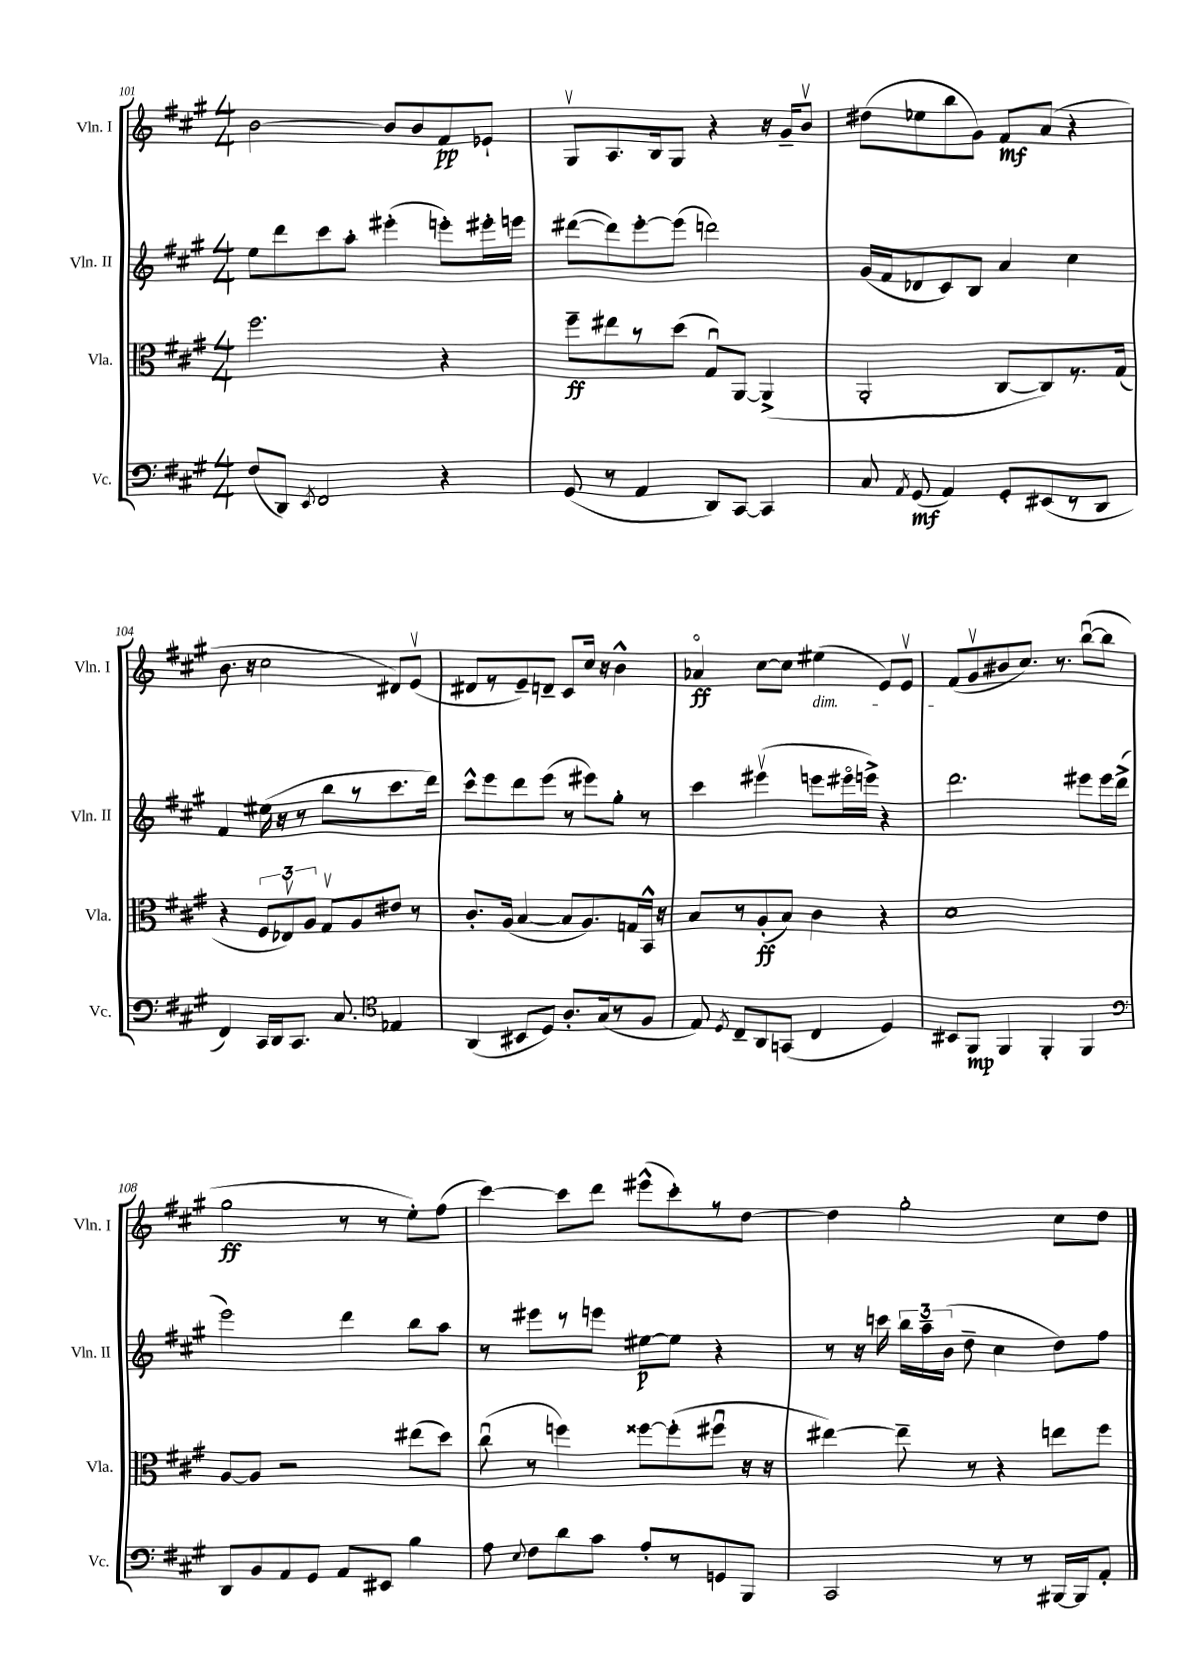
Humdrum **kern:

**kern	**kern	**kern	**kern
*staff4	*staff3	*staff2	*staff1
*clefF4	*clefC3	*clefG2	*clefG2
*k[f#c#g#]	*k[f#c#g#]	*k[f#c#g#]	*k[f#c#g#]
*M4/4	*M4/4	*M4/4	*M4/4
(8F#	2.ff#	8ee	[2b
8DD)	.	8ddd	.
8qEE	.	.	.
2FF#	.	8ccc#	.
.	.	8aa'	.
.	.	(4eee#'	8b]
.	.	.	8b
4r	4r	8eee')	8f#
.	.	16eee#'	8e-`
.	.	16eee	.
=	=	=	=
(8GG#	8ff#~	([8ddd#	8G#v
8r	8ee#	8ddd#])	8.A
4AA	8r	[8eee'	.
.	.	.	16B
.	(8dd	(8eee]	8G#
8DD)	8G#u)	2ddd)	4r
[8CC#	[8AA	.	.
4CC#]	(4AA^]	.	16r
.	.	.	16g#~
.	.	.	8bv
=	=	=	=
8C#	2AA'	(16g#	(8dd#
.	.	16f#	.
8qAA	.	.	.
(8GG#	.	8d-	8ee-
4AA)	.	8c#)	8bb
.	.	8B	8g#)
8GG#'	[8C#	4a	8f#
(8EE#	8C#])	.	(8a
8r	8.r	4cc#	4r
8DD	.	.	.
.	(16G#	.	.
=	=	=	=
4FF#)	4r	4f#	8.b
.	.	.	16r
16CC#	12F#	(16ee#	2cc#
16DD	.	16r	.
.	12E-v)	.	.
8.CC#	.	8r	.
.	12A	.	.
.	8G#v	8bb	.
8.C#	.	.	.
.	8A	8r	.
*clefC4	*	*	*
4E-	8e#	8.ccc#	8d#)
.	8r	.	(8ev
.	.	16ddd)	.
=	=	=	=
(4AA	8.c#'	8ccc#^^	8d#
.	.	8eee	8r
.	(16A	.	.
8BB#	[4B	8ddd	8e~)
8D)	.	(8eee	8d~
8.A'	8B]	8r	8c#
.	8.A)	8eee#)	16cc#
(16G#	.	.	16r
8r	.	8gg#'	4b^^
.	16G	.	.
8F#	16BB^^	8r	.
.	16r	.	.
=	=	=	=
8E)	8B	4ccc#	4a-o
8qD	.	.	.
8C#~	8r	.	.
8AA	(8A'	(4eee#v	[8cc#
(8GG	8B)	.	8cc#]
4C#	4c#	8eee	(4ee#
.	.	16eee#o	.
.	.	16eee^)	.
4D)	4r	4r	8e)
.	.	.	8ev
=	=	=	=
8BB#	1d	2.ddd	(8f#
8FF#	.	.	8g#v
4FF#	.	.	8b#
.	.	.	8.cc#)
4FF#'	.	.	.
.	.	.	8.r
4FF#	.	8eee#	([8bbu
.	.	16eee#	8bb]
.	.	(16ddd^	.
=	=	=	=
*clefF4	*	*	*
8DD	[8A	2eee)	2gg#
8BB	8A]	.	.
8AA	2r	.	.
8GG#	.	.	.
8AA	.	4ddd	8r
8EE#	.	.	8r
4B	(8ee#	8bb	8ee')
.	8dd)	8aa	(8ff#
=	=	=	=
8A	(8cc#u	8r	[4ccc#)
8qqE	.	.	.
8F#	8r	8eee#	.
8d	4ff)	8r	8ccc#]
8c#	.	8eee	8ddd
8A'	[8ff##	[8ee#	(8eee#^^
8r	(8ff##']	8ee#]	8ccc#')
8GG	8ff#u	4r	8r
8BBB	16r	.	[8dd
.	16r	.	.
=	=	=	=
2CC#	[4ee#)	8r	4dd]
.	.	16r	.
.	.	16ccc	.
.	8ee#~]	24bb	2gg#'
.	.	24aa~	.
.	.	(24b	.
.	8r	8dd~	.
8r	4r	4cc#	.
8r	.	.	.
[16BBB#	8ee	8dd)	8cc#
16BBB#]	.	.	.
8AA'	8ff#	8ff#	8dd
==	==	==	==
*-	*-	*-	*-
